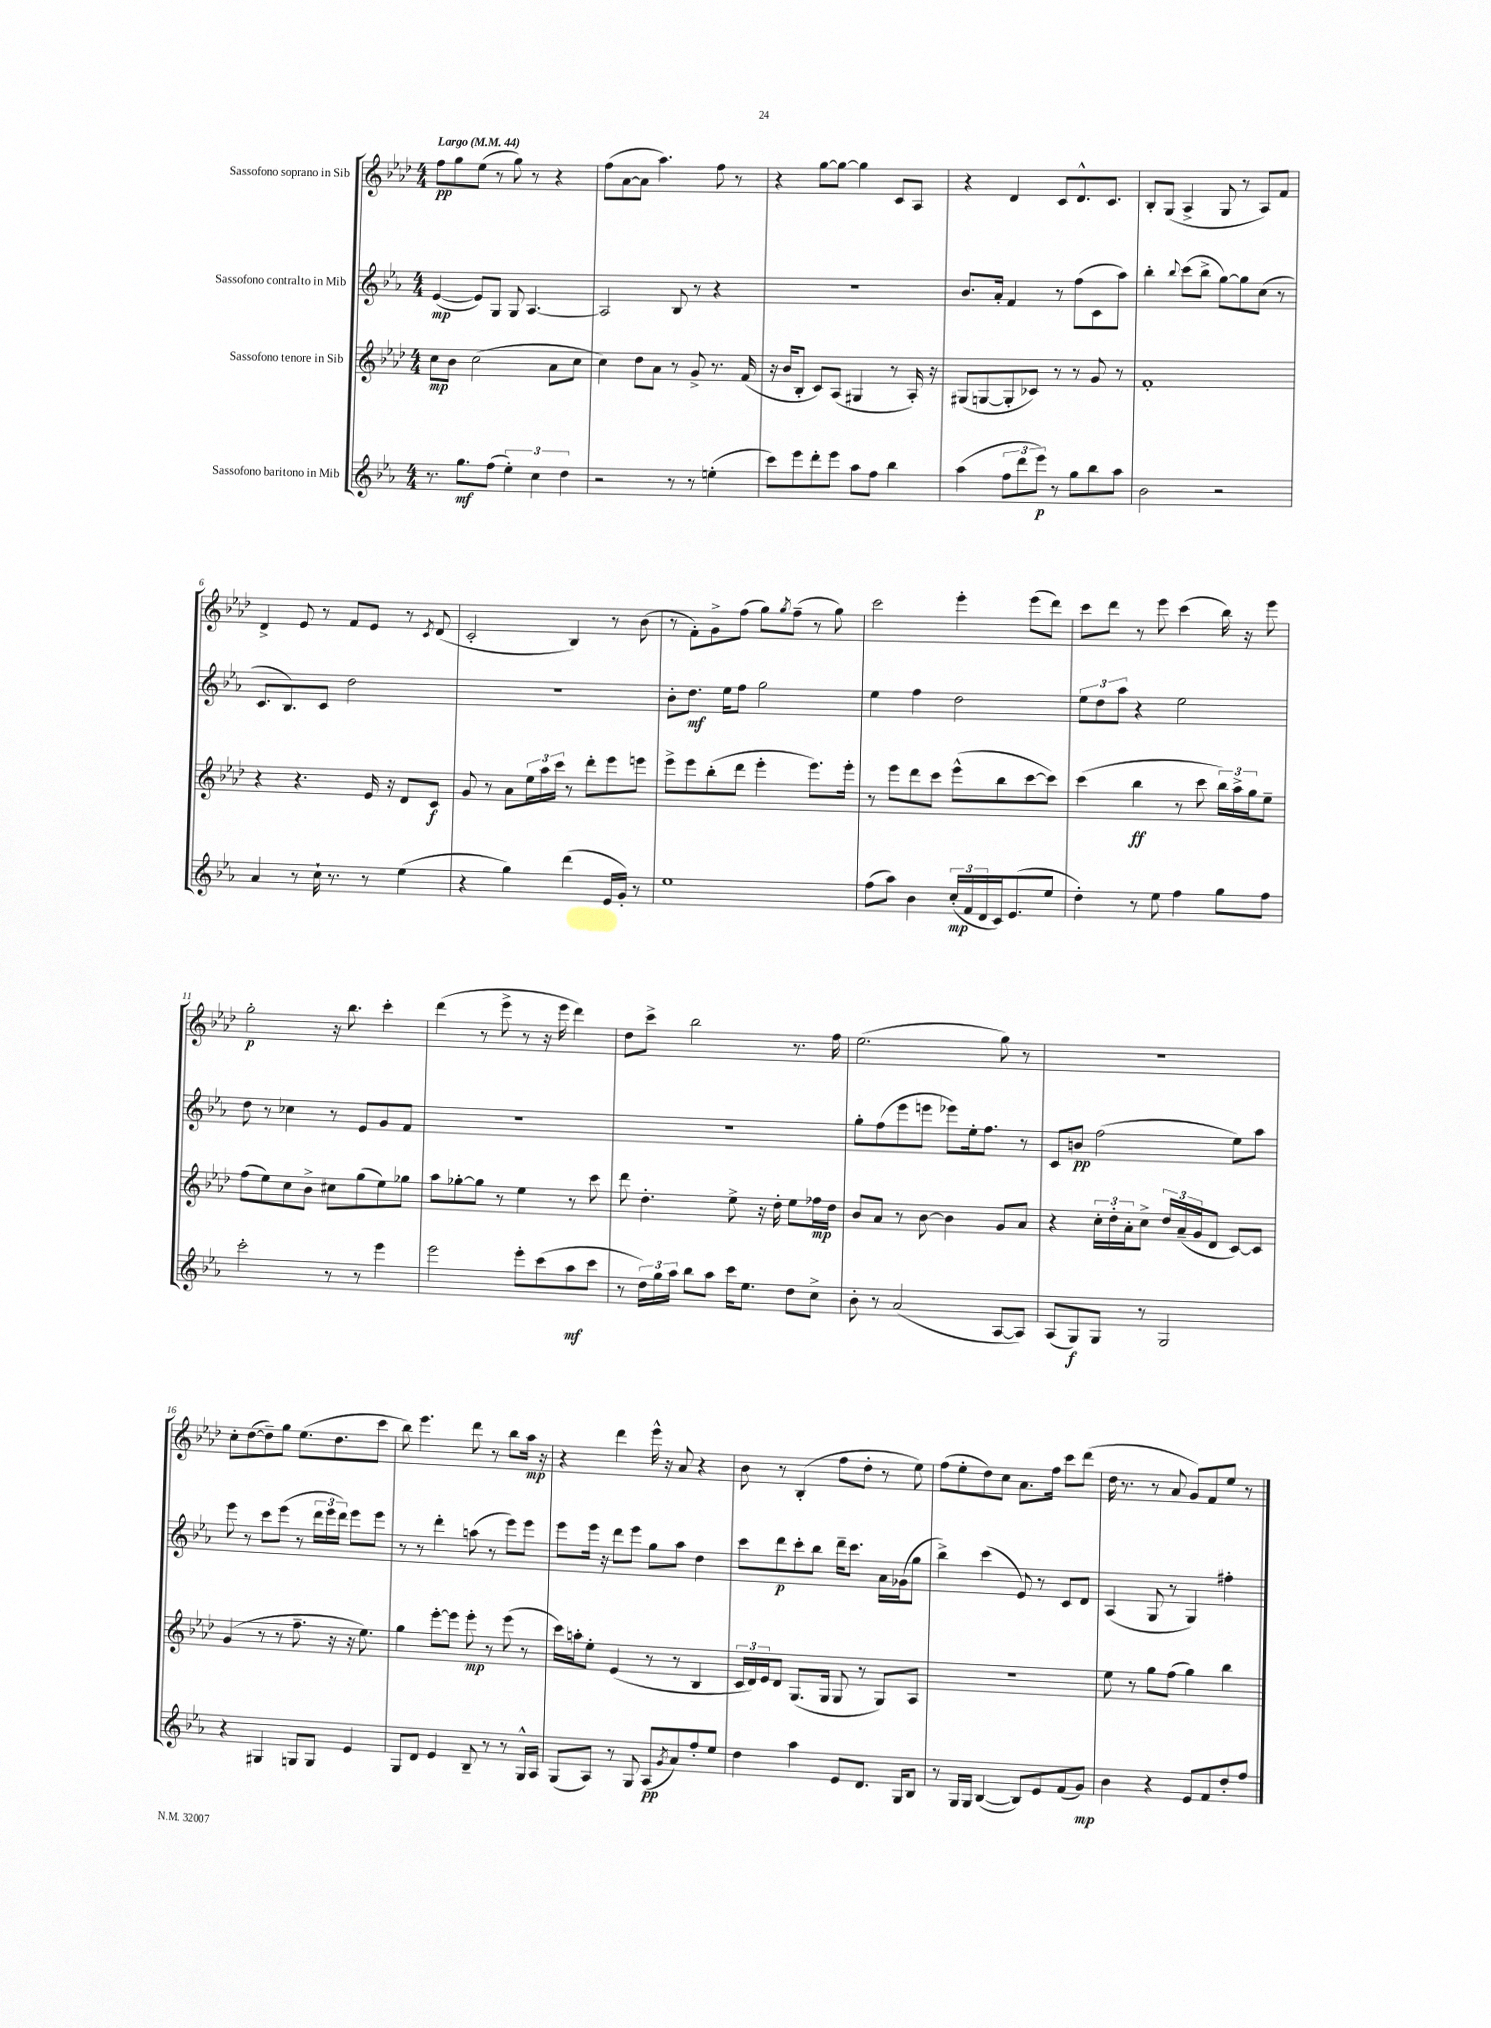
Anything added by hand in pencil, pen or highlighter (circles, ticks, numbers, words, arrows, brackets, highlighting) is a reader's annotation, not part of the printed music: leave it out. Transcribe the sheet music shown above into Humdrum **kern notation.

**kern	**dynam	**kern	**dynam	**kern	**dynam	**kern	**dynam
*part4	*part4	*part3	*part3	*part2	*part2	*part1	*part1
*staff4	*staff4	*staff3	*staff3	*staff2	*staff2	*staff1	*staff1
*I"Sassofono baritono in Mib	*	*I"Sassofono tenore in Sib	*	*I"Sassofono contralto in Mib	*	*I"Sassofono soprano in Sib	*
*clefG2	*	*clefG2	*	*clefG2	*	*clefG2	*
*k[b-e-a-]	*	*k[b-e-a-d-]	*	*k[b-e-a-]	*	*k[b-e-a-d-]	*
*M4/4	*	*M4/4	*	*M4/4	*	*M4/4	*
*MM44	*	*MM44	*	*MM44	*	*MM44	*
=1	=1	=1	=1	=1	=1	=1	=1
!	!	!	!	!	!	!LO:TX:a:B:t=Largo	!
8.r	.	8cc\L	mp	([4e-/	mp	8ff\L	pp
.	.	8b-\J	.	.	.	8gg\	.
8.gg\L	mf	.	.	.	.	.	.
.	.	(2cc\	.	8e-/L])	.	(8ee-\J	.
(8ff\J	.	.	.	8G/J	.	8r	.
6ee-'\)	.	.	.	8G/	.	8gg\)	.
.	.	.	.	[4.A-/	.	8r	.
6cc\	.	.	.	.	.	.	.
.	.	8a-\L	.	.	.	4r	.
6dd\	.	.	.	.	.	.	.
.	.	8cc\J	.	.	.	.	.
=2	=2	=2	=2	=2	=2	=2	=2
2r	.	4cc\)	.	2A-/]	.	(8ff\L	.
.	.	.	.	.	.	[8a-\	.
.	.	8dd-\L	.	.	.	8a-\J]	.
.	.	8a-\J	.	.	.	4.aa-\)	.
8r	.	8r	.	8B-/	.	.	.
8r	.	8g^/	.	8r	.	.	.
(4een'\	.	8.r	.	4r	.	8ff\	.
.	.	.	.	.	.	8r	.
.	.	(16f/	.	.	.	.	.
=3	=3	=3	=3	=3	=3	=3	=3
8ccc\L)	.	16r	.	1r	.	4r	.
.	.	16b-/KL	.	.	.	.	.
8eee-\	.	8B-'/J	.	.	.	.	.
8ddd'\	.	8c/L)	.	.	.	[8gg\L	.
8eee-\J	.	(8A-/J	.	.	.	8gg\J_	.
8aa-\L	.	4G#X/	.	.	.	4gg\]	.
8ff\J	.	.	.	.	.	.	.
4bb-\	.	8r	.	.	.	8c/L	.
.	.	16A-'/)	.	.	.	8A-/J	.
.	.	16r	.	.	.	.	.
=4	=4	=4	=4	=4	=4	=4	=4
(4aa-\	.	(8G#X/L	.	8.b-/L	.	4r	.
.	.	[8Gn/	.	.	.	.	.
.	.	.	.	16a-'/Jk	.	.	.
12ff\L	.	8G'/]	.	4f/	.	4d-/	.
12ddd\	.	.	.	.	.	.	.
.	.	8c-X/J)	.	.	.	.	.
12eee-\J)	p	.	.	.	.	.	.
8r	.	8r	.	8r	.	8c/L	.
8gg\L	.	8r	.	(8ff\L	.	8.d-^^/	.
8bb-\	.	8g/	.	8c\	.	.	.
.	.	.	.	.	.	8.c/J	.
8aa-\J	.	8r	.	8aa-\J)	.	.	.
=5	=5	=5	=5	=5	=5	=5	=5
2b-\	.	1f'	.	4bb-'\	.	8B-'/L	.
.	.	.	.	.	.	(8G/J	.
.	.	.	.	8qqbb-/	.	.	.
.	.	.	.	(8ccc\L	.	4A-^/	.
.	.	.	.	8bb-^\J	.	.	.
2r	.	.	.	[8gg\L)	.	8G/	.
.	.	.	.	8gg\]	.	8r	.
.	.	.	.	(8cc\J	.	8A-/L)	.
.	.	.	.	8r	.	8f/J	.
!!LO:LB:g=z
=6	=6	=6	=6	=6	=6	=6	=6
4a-/	.	4r	.	8.c/L	.	4d-^/	.
.	.	.	.	8.B-/)	.	.	.
8r	.	4.r	.	.	.	8e-/	.
16cc`\	.	.	.	8c/J	.	8r	.
8.r	.	.	.	.	.	.	.
.	.	.	.	2dd\	.	8f/L	.
8r	.	16e-/	.	.	.	8e-/J	.
.	.	16r	.	.	.	.	.
(4ee-\	.	8d-/L	.	.	.	8r	.
.	.	.	.	.	.	8qc/	.
.	.	8c/J	f	.	.	(8d-/	.
=7	=7	=7	=7	=7	=7	=7	=7
4r	.	8g/	.	1r	.	2c'/	.
.	.	8r	.	.	.	.	.
4gg\)	.	8a-\L	.	.	.	.	.
.	.	24ee-\L	.	.	.	.	.
.	.	24aa-\	.	.	.	.	.
.	.	24ccc\JJ	.	.	.	.	.
(4ddd\	.	8r	.	.	.	4B-/)	.
.	.	8ddd-'\L	.	.	.	.	.
16e-/LL	.	8eee-\	.	.	.	8r	.
16g'/JJ)	.	.	.	.	.	.	.
8r	.	8eeen\J	.	.	.	(8b-\	.
=8	=8	=8	=8	=8	=8	=8	=8
1ee-	.	8eee-^\L	.	8b-'\L	.	8r	.
.	.	8eee-\	.	8.dd\J	mf	8f'\L)	.
.	.	(8bb-'\	.	.	.	8g^\	.
.	.	.	.	16ee-\KL	.	.	.
.	.	8ddd-\J	.	8ff\J	.	(8ff\J	.
.	.	4eee-'\	.	2gg\	.	8gg\L)	.
.	.	.	.	.	.	8qgg/	.
.	.	.	.	.	.	(8ff~\J	.
.	.	8.eee-\L)	.	.	.	8r	.
.	.	.	.	.	.	8gg\)	.
.	.	16eee-'\Jk	.	.	.	.	.
=9	=9	=9	=9	=9	=9	=9	=9
(8ff\L	.	8r	.	4ee-\	.	2ccc\	.
8aa-\J)	.	8eee-\L	.	.	.	.	.
4b-\	.	8ddd-\	.	4ff\	.	.	.
.	.	8ccc\J	.	.	.	.	.
(24cc'/LL	mp	(8eee-^^\L	.	2dd\	.	4eee-'\	.
24f/	.	.	.	.	.	.	.
24d/	.	.	.	.	.	.	.
16c/J)	.	8bb-\	.	.	.	.	.
(8.e-/	.	.	.	.	.	.	.
.	.	[8ccc\	.	.	.	(8eee-\L	.
8ee-/J	.	8ccc\J])	.	.	.	8ddd-\J)	.
=10	=10	=10	=10	=10	=10	=10	=10
4dd'\)	.	(4ccc\	.	12ee-\L	.	8ccc\L	.
.	.	.	.	12dd\	.	.	.
.	.	.	.	.	.	8ddd-\J	.
.	.	.	.	12aa-\J	.	.	.
8r	.	4bb-\	ff	4r	.	8r	.
8ee-\	.	.	.	.	.	8eee-\	.
4ff\	.	8r	.	2ee-\	.	(4ccc\	.
.	.	8ccc\	.	.	.	.	.
8gg\L	.	24bb-\LL)	.	.	.	16bb-\)	.
.	.	24aa-^\	.	.	.	.	.
.	.	.	.	.	.	16r	.
.	.	24gg\J	.	.	.	.	.
8ff\J	.	8ee-~\J	.	.	.	8eee-\	.
!!LO:LB:g=z
=11	=11	=11	=11	=11	=11	=11	=11
2ccc'\	.	(8ff\L	.	8dd\	.	2gg'\	p
.	.	8ee-\)	.	8r	.	.	.
.	.	8cc\	.	4cc-X\	.	.	.
.	.	8b-^\J	.	.	.	.	.
8r	.	8cc#X\L	.	8r	.	16r	.
.	.	.	.	.	.	8.bb-\	.
8r	.	(8gg\	.	8e-/L	.	.	.
4eee-\	.	8ee-\)	.	8g/	.	4ccc'\	.
.	.	8gg-X\J	.	8f/J	.	.	.
=12	=12	=12	=12	=12	=12	=12	=12
2eee-\	.	8aa-\L	.	1r	.	(4ddd-\	.
.	.	[8gg-X'\	.	.	.	.	.
.	.	8gg-\J]	.	.	.	8r	.
.	.	8r	.	.	.	8eee-^\	.
8eee-'\L	.	4ee-\	.	.	.	8r	.
(8ccc\	.	.	.	.	.	16r	.
.	.	.	.	.	.	16eee-\	.
8aa-\	mf	8r	.	.	.	4ddd-\)	.
8ccc\J	.	8ccc\	.	.	.	.	.
=13	=13	=13	=13	=13	=13	=13	=13
8r	.	8ddd-\	.	1r	.	8dd-\L	.
24dd\LL)	.	4.dd-'\	.	.	.	8ccc^\J	.
24gg\	.	.	.	.	.	.	.
24aa-\JJ	.	.	.	.	.	.	.
8bb-\L	.	.	.	.	.	2bb-\	.
8aa-\J	.	.	.	.	.	.	.
16ccc\KL	.	8ee-^\	.	.	.	.	.
8.ee-\J	.	.	.	.	.	.	.
.	.	16r	.	.	.	.	.
.	.	16dd-'\	.	.	.	.	.
8dd\L	.	8ee-\L	.	.	.	8.r	.
8cc^\J	.	16ff-X\L	mp	.	.	.	.
.	.	16dd-\JJ	.	.	.	16ff\	.
=14	=14	=14	=14	=14	=14	=14	=14
8b-'\	.	8b-/L	.	8gg'\L	.	(2.ee-\	.
8r	.	8a-/J	.	(8ff\	.	.	.
(2a-/	.	8r	.	8eee-\	.	.	.
.	.	[8b-\	.	8eeen\J	.	.	.
.	.	4b-\]	.	8eee-X\L)	.	.	.
.	.	.	.	16ee-'\k	.	.	.
.	.	.	.	8.ff\J	.	.	.
[8A-/L	.	8g/L	.	.	.	8gg\)	.
8A-/J])	.	8a-/J	.	8r	.	8r	.
=15	=15	=15	=15	=15	=15	=15	=15
(8A-/L	.	4r	.	8c/L	.	1r	.
8G/)	f	.	.	8bn/J	pp	.	.
8G/J	.	24cc'\LL	.	(2ff\	.	.	.
.	.	24dd-'\	.	.	.	.	.
.	.	24a-'\J	.	.	.	.	.
8r	.	8cc^\J	.	.	.	.	.
2G/	.	24dd-/LL	.	.	.	.	.
.	.	(24a-~/	.	.	.	.	.
.	.	24g/J	.	.	.	.	.
.	.	8d-/J	.	.	.	.	.
.	.	[8c/L)	.	8ee-\L)	.	.	.
.	.	8c/J]	.	8aa-\J	.	.	.
!!LO:LB:g=z
=16	=16	=16	=16	=16	=16	=16	=16
4r	.	(4g/	.	8eee-\	.	8cc'\L	.
.	.	.	.	8r	.	([8dd-\	.
4G#X/	.	8r	.	8ccc\L	.	8dd-~\])	.
.	.	8r	.	(8eee-\J	.	8gg\J	.
8Gn/L	.	8.ff~\	.	8r	.	(8.ee-\L	.
8G/J	.	.	.	24ddd\LL	.	.	.
.	.	.	.	24eee-\	.	.	.
.	.	16r	.	.	.	8.dd-\	.
.	.	.	.	24ddd\JJ)	.	.	.
4e-/	.	16r	.	8eee-\L	.	.	.
.	.	8.ee-\)	.	.	.	.	.
.	.	.	.	8eee-\J	.	8ccc\J	.
=17	=17	=17	=17	=17	=17	=17	=17
8G/L	.	4gg\	.	8r	.	8bb-\)	.
8d/J	.	.	.	8r	.	4.eee-\	.
4e-/	.	[8eee-'\L	.	4ddd'\	.	.	.
.	.	8eee-\J]	.	.	.	.	.
8B-~/	.	8eee-'\	mp	(8aan\	.	8ddd-\	.
8r	.	8r	.	8r	.	8r	.
8r	.	(8eee-\	.	8eee-\L)	.	8bb-\L	.
16G^^/LL	.	8r	.	8eee-\J	.	16aa-\Jk	mp
16A-/JJ	.	.	.	.	.	16r	.
=18	=18	=18	=18	=18	=18	=18	=18
(8G/L	.	16ccc\LL)	.	8eee-\L	.	4r	.
.	.	16aan'\J	.	.	.	.	.
8A-/J)	.	8ee-'\J	.	16eee-\Jk	.	.	.
.	.	.	.	16r	.	.	.
8r	.	(4e-/	.	8ddd\L	.	4ddd-\	.
8G/	.	.	.	8eee-\J	.	.	.
(8A-/L	pp	8r	.	8gg\L	.	16eee-^^\	.
.	.	.	.	.	.	16r	.
8qg/	.	.	.	.	.	.	.
8a-/)	.	8r	.	8aa-\J	.	8a-/	.
8ff'/	.	4B-/	.	4dd\	.	4r	.
8ee-/J	.	.	.	.	.	.	.
=19	=19	=19	=19	=19	=19	=19	=19
4dd\	.	24c/LL	.	8ccc\L	.	8b-\	.
.	.	24d-/)	.	.	.	.	.
.	.	24e-/J	.	.	.	.	.
.	.	8d-/J	.	8ddd\	p	8r	.
4aa-\	.	(8.G/L	.	8ccc'\	.	(4B-'/	.
.	.	.	.	8bb-\J	.	.	.
.	.	16G/Jk	.	.	.	.	.
8e-/L	.	8G/	.	16ddd~\KL	.	8ff\L	.
.	.	.	.	8.ccc\J	.	.	.
8.d/J	.	8r	.	.	.	8dd-'\J	.
.	.	8G/L)	.	16a-\LL	.	8r	.
16G/KL	.	.	.	(16g-X\J	.	.	.
8B-/J	.	8A-/J	.	8gg\J	.	8ee-\)	.
=20	=20	=20	=20	=20	=20	=20	=20
8r	.	1r	.	4bb-^\)	.	(8ff\L	.
16G/LL	.	.	.	.	.	8ee-'\	.
16G/JJ	.	.	.	.	.	.	.
([4B-/	.	.	.	(4ccc\	.	8dd-\)	.
.	.	.	.	.	.	8cc\J	.
8B-/L])	.	.	.	8e-/)	.	8.a-\L	.
8e-/	.	.	.	8r	.	.	.
.	.	.	.	.	.	16ff\Jk	.
(8f/	.	.	.	8c/L	.	8ccc\L	.
8g/J)	mp	.	.	8d/J	.	(8ddd-\J	.
=21	=21	=21	=21	=21	=21	=21	=21
4b-\	.	8ee-\	.	(4A-/	.	16dd-\	.
.	.	.	.	.	.	8.r	.
.	.	8r	.	.	.	.	.
4r	.	8gg\L	.	8G/	.	8r	.
.	.	(8ff\J	.	8r	.	8a-/	.
8e-/L	.	4gg\)	.	4G/)	.	8g/L)	.
8f/	.	.	.	.	.	8f/	.
8dd'/	.	4bb-\	.	4ff#X'\	.	8ee-/J	.
8ff/J	.	.	.	.	.	8r	.
==	==	==	==	==	==	==	==
*-	*-	*-	*-	*-	*-	*-	*-
